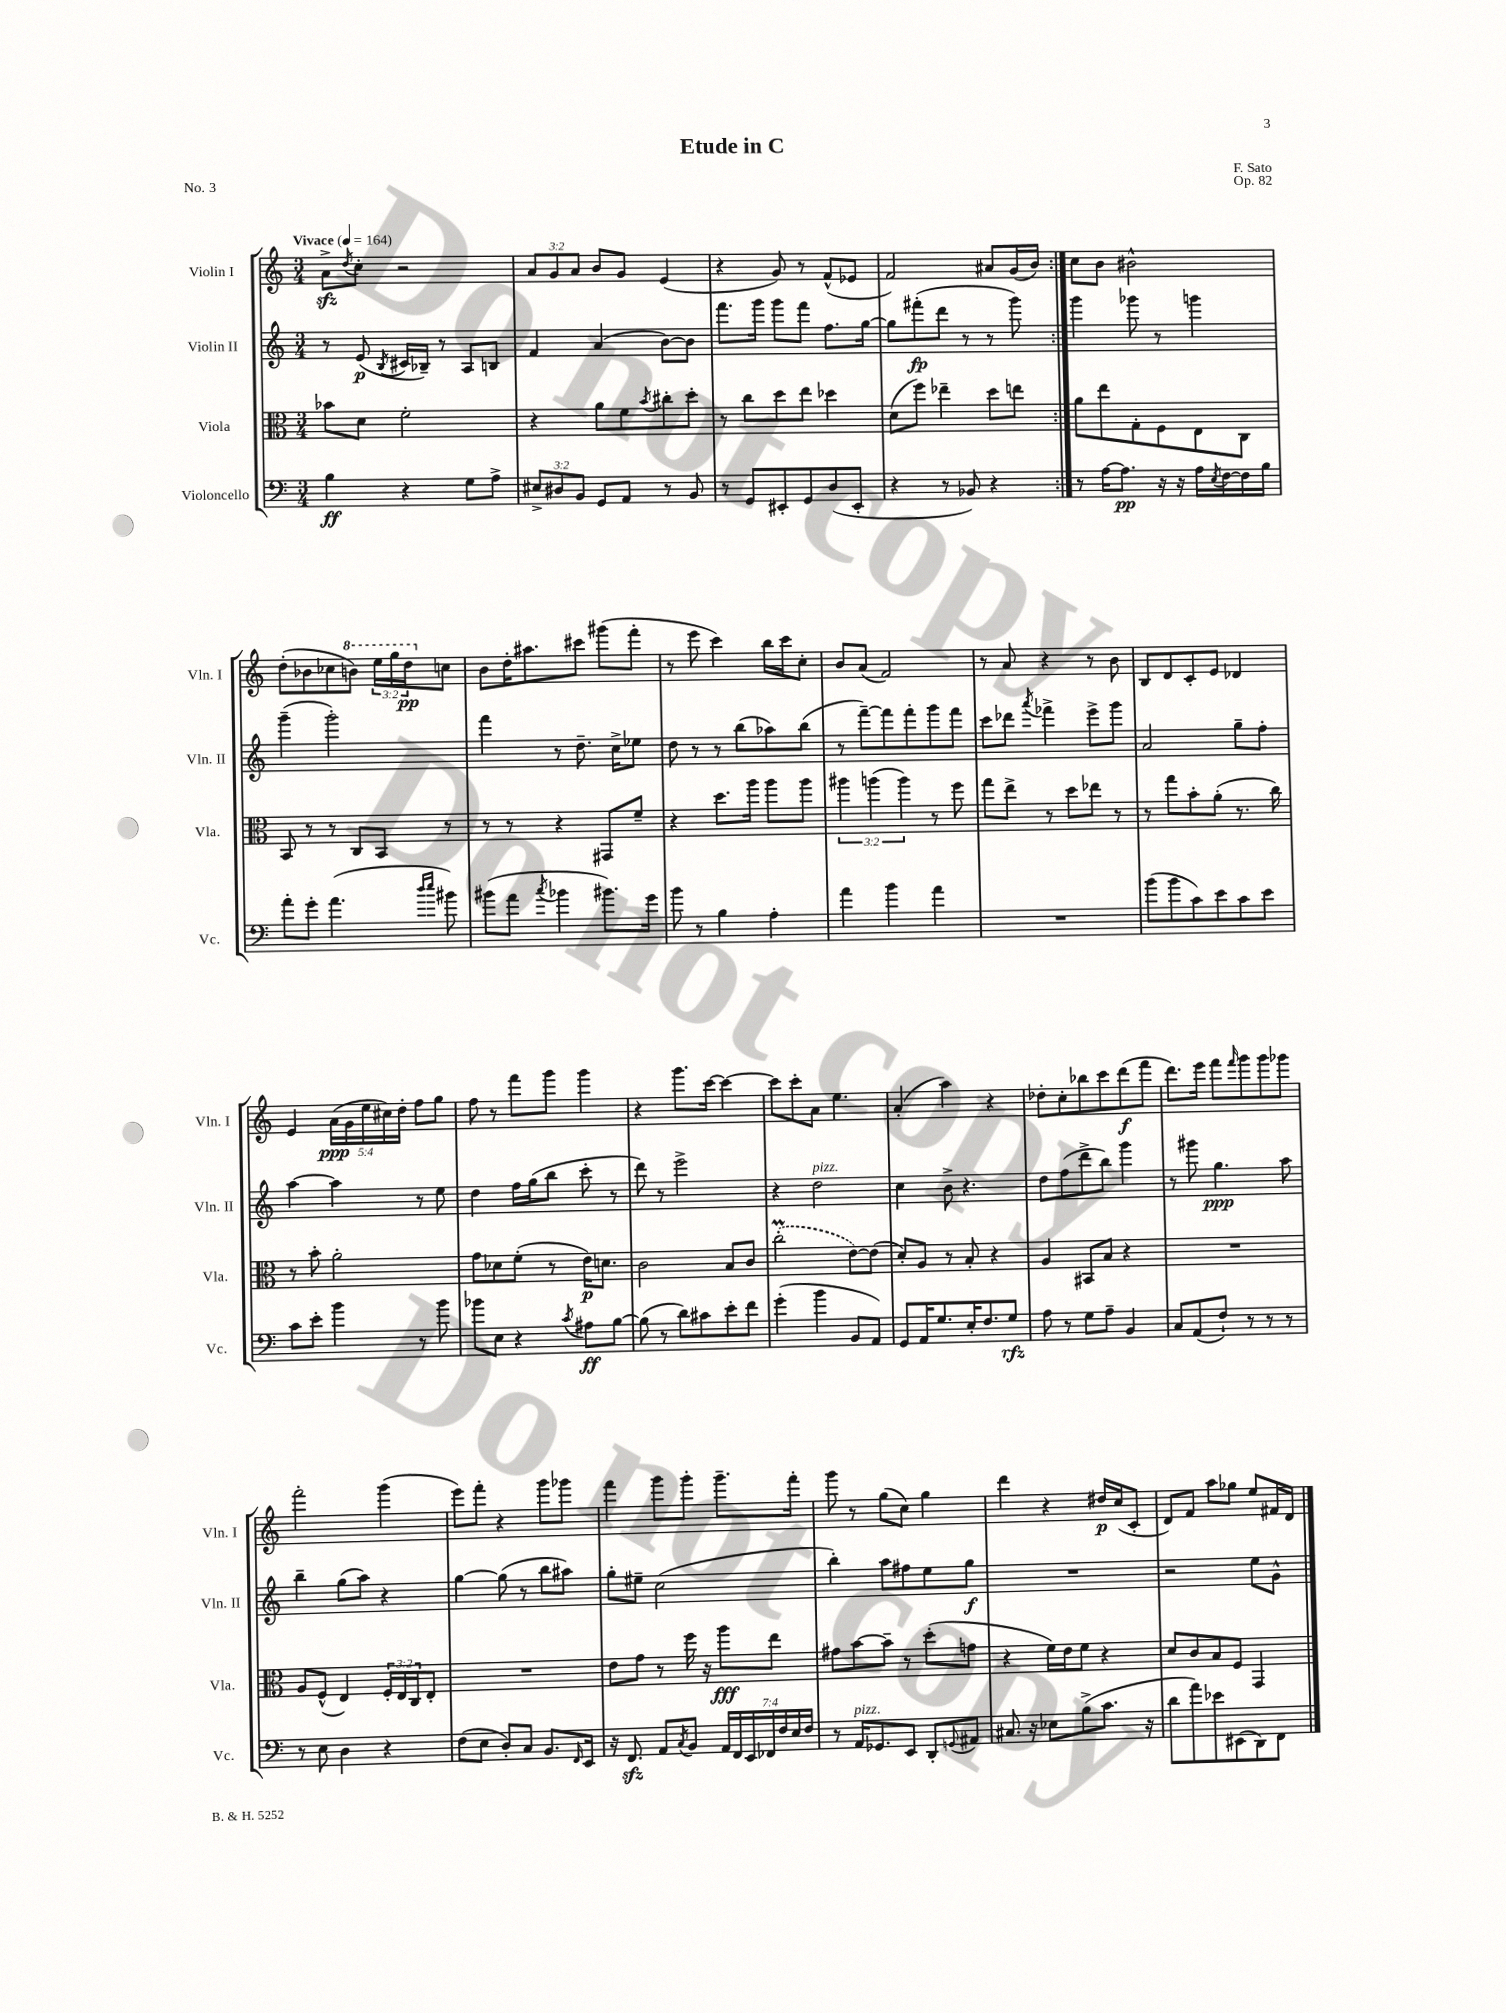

**kern	**kern	**kern	**kern
*staff4	*staff3	*staff2	*staff1
*clefF4	*clefC3	*clefG2	*clefG2
*k[]	*k[]	*k[]	*k[]
*M3/4	*M3/4	*M3/4	*M3/4
*MM164	*MM164	*MM164	*MM164
4B	8b-	8r	8a^
.	.	.	8qdd
.	8d	(8e	8cc'
.	.	8qB	.
4r	2f'	16c#	2r
.	.	16B-~)	.
.	.	8r	.
8G	.	8A	.
8A^	.	8B	.
=	=	=	=
12E#^	4r	4f	12a
12D#	.	.	12g
12BB	.	.	12a
8GG	8a	(4a	8b
8AA	8f	.	8g
.	8qb	.	.
8r	8cc#'	[8b)	(4e
8BB	8dd'	8b]	.
=	=	=	=
8r	8r	8.fff	4r
8GG	8cc	.	.
.	.	16ggg	.
8EE#'	8dd	8ggg	8g)
8GG	8ee	8fff	8r
(8D	4dd-	8.ff	(8f^^
8EE#'	.	.	8e-
.	.	[16gg	.
=	=	=	=
4r	(8d	8gg]	2f)
.	8ff)	(8fff#'	.
8r	4ee-~	8ddd	.
8BB-)	.	8r	.
4r	8dd	8r	8a#
.	8ee	8ggg)	(16g
.	.	.	16b)
=:|!	=:|!	=:|!	=:|!
8r	8a	4ggg	8cc
[16A	8ee	.	8b
8.A]	.	.	.
.	8G'	8ggg-	2b#^^
16r	8F	8r	.
16r	.	.	.
16A	8E	4ggg	.
8qE	.	.	.
[16F	.	.	.
16F]	8C	.	.
16B	.	.	.
=	=	=	=
8a'	8BB	(4ggg~	(8dd'
8g'	8r	.	8b-
(4.a	8r	2ggg')	8cc-
.	8C	.	8bb)
.	8BB	.	24eee
.	.	.	24ggg
.	.	.	24ddd
16qqdd	.	.	.
16qqee	.	.	.
8b#)	8r	.	8cc
=	=	=	=
(8b#	8r	4fff	8b
8a	8r	.	16dd'
.	.	.	8.aa#
8qcc	.	.	.
4b-	4r	8r	.
.	.	8.dd~	8ccc#
8.b#)	8GG#	.	(8ggg#
.	.	16cc^	.
.	8f~	8ee-	8fff'
16g	.	.	.
=	=	=	=
8b	4r	8dd	8r
8r	.	8r	8eee
4B	8.dd	8r	4ccc)
.	.	(8bb	.
.	16aa	.	.
4A'	8aa	8aa-)	16bb
.	.	.	16ccc
.	8aa	(8bb	8cc'
=	=	=	=
4a	6aa#	8r	8b
.	.	[8fff~)	(8a
.	(6aa	.	.
4b	.	8fff]	2f)
.	6aa)	.	.
.	.	8fff'	.
4a	8r	8ggg	.
.	8ff	8fff	.
=	=	=	=
2.r	8gg	8ccc	8r
.	8ee^	8ddd-	8a
.	.	8qaaa	.
.	8r	4fff-^	4r
.	8dd	.	.
.	8ee-	8eee^	8r
.	8r	8ggg	8b
=	=	=	=
(8b	8r	2a	8B
8b	8gg	.	8d
8c)	8b'	.	8c'
8e	(8a'	.	8e
8c	8.r	8gg~	4d-
8e	.	8ff'	.
.	16cc)	.	.
=	=	=	=
8c	8r	[4aa	4e
8e'	8b'	.	.
4b	2a'	4aa]	(20a
.	.	.	20g
.	.	.	20ee
.	.	.	20cc#)
.	.	.	20dd'
8r	.	8r	8ff
8b	.	8ee	8gg
=	=	=	=
8b-	8g	4dd	8ff
8E	8d-	.	8r
4r	(8f'	16ff	8fff
.	.	(16gg	.
.	8r	8bb	8ggg
8qc	.	.	.
8A#	16e)	8ccc'	4ggg
.	8.d	.	.
[8B	.	8r	.
=	=	=	=
(8B]	2c	8ddd)	4r
8r	.	8r	.
8d)	.	2eee^	8.ggg
8c#	.	.	.
.	.	.	[16ccc
8e'	8B	.	4ccc_
8f	8c	.	.
=	=	=	=
(4g'	(2cc'	4r	8ccc]
.	.	.	8ccc'
4b	.	2dd	8a
.	.	.	4.ee
8BB	[8e)	.	.
8AA)	(8e]	.	.
=	=	=	=
8GG	8d')	4cc	(4a'
16AA	8A	.	.
8.G	.	.	.
.	8r	8b^	4aa)
16E'	8B'	4.r	.
8.F	.	.	.
.	4r	.	4r
8G	.	.	.
=	=	=	=
8A	4A	8dd	8dd-'
8r	.	(8ff	8cc'
8G	8BB#	8ddd^	8bb-
8A~	8B	8bb)	8ccc
4BB	4r	4ggg	(8ddd
.	.	.	8fff
=	=	=	=
8C	2.r	8r	8.ddd)
(8AA	.	8ggg#	.
.	.	.	16eee
8F`)	.	4.gg	8fff
.	.	.	16qqfff
8r	.	.	8ggg
8r	.	.	8ggg
8r	.	8aa	8ggg-
=	=	=	=
8r	8A	4bb~	2fff'
8E	(8F^^	.	.
4D	4E)	(8gg	.
.	.	8aa)	.
4r	24F'	4r	(4ggg
.	24E	.	.
.	24C	.	.
.	8E'	.	.
=	=	=	=
(8F	2.r	[4gg	8eee)
8E	.	.	8fff'
8D')	.	(8gg]	4r
8C	.	8r	.
8.BB	.	8bb	8ggg
.	.	8aa#)	8ggg-
16qqFF	.	.	.
16EE	.	.	.
=	=	=	=
16r	8e	8gg'	4fff
8.FF	.	.	.
.	8g	8ee#~	.
8AA	8r	(2cc	8ggg
8qC	.	.	.
8BB	16ff	.	8ggg'
.	16r	.	.
28AA	8aa	.	8.ggg~
28FF	.	.	.
28EE	.	.	.
28FF-	.	.	.
.	8ee	.	.
28F	.	.	.
28E	.	.	.
.	.	.	16fff'
28F	.	.	.
=	=	=	=
8r	8g#	4bb')	8ggg
16AA	[8b	.	8r
8.GG-	.	.	.
.	8b~]	8aa	(8gg
8EE	8r	8ff#	8cc)
8DD'	(8dd'	8ee	4gg
8qqGG	.	.	.
8AA#	8g	8gg	.
=	=	=	=
8.C#	4r	2.r	4ddd
16r	.	.	.
8E-	16f)	.	4r
.	16e	.	.
(8B^	8f	.	.
8.c	4r	.	16dd#
.	.	.	(16cc
.	.	.	8c'
16r	.	.	.
=	=	=	=
8d	8d	2r	8d)
8a)	8c	.	8f
8e-	8B	.	8aa
(8EE#	8F	.	8gg-
8DD)	4GG	8ee	8ee
8FF	.	8g^^	16f#
.	.	.	16d
==	==	==	==
*-	*-	*-	*-
